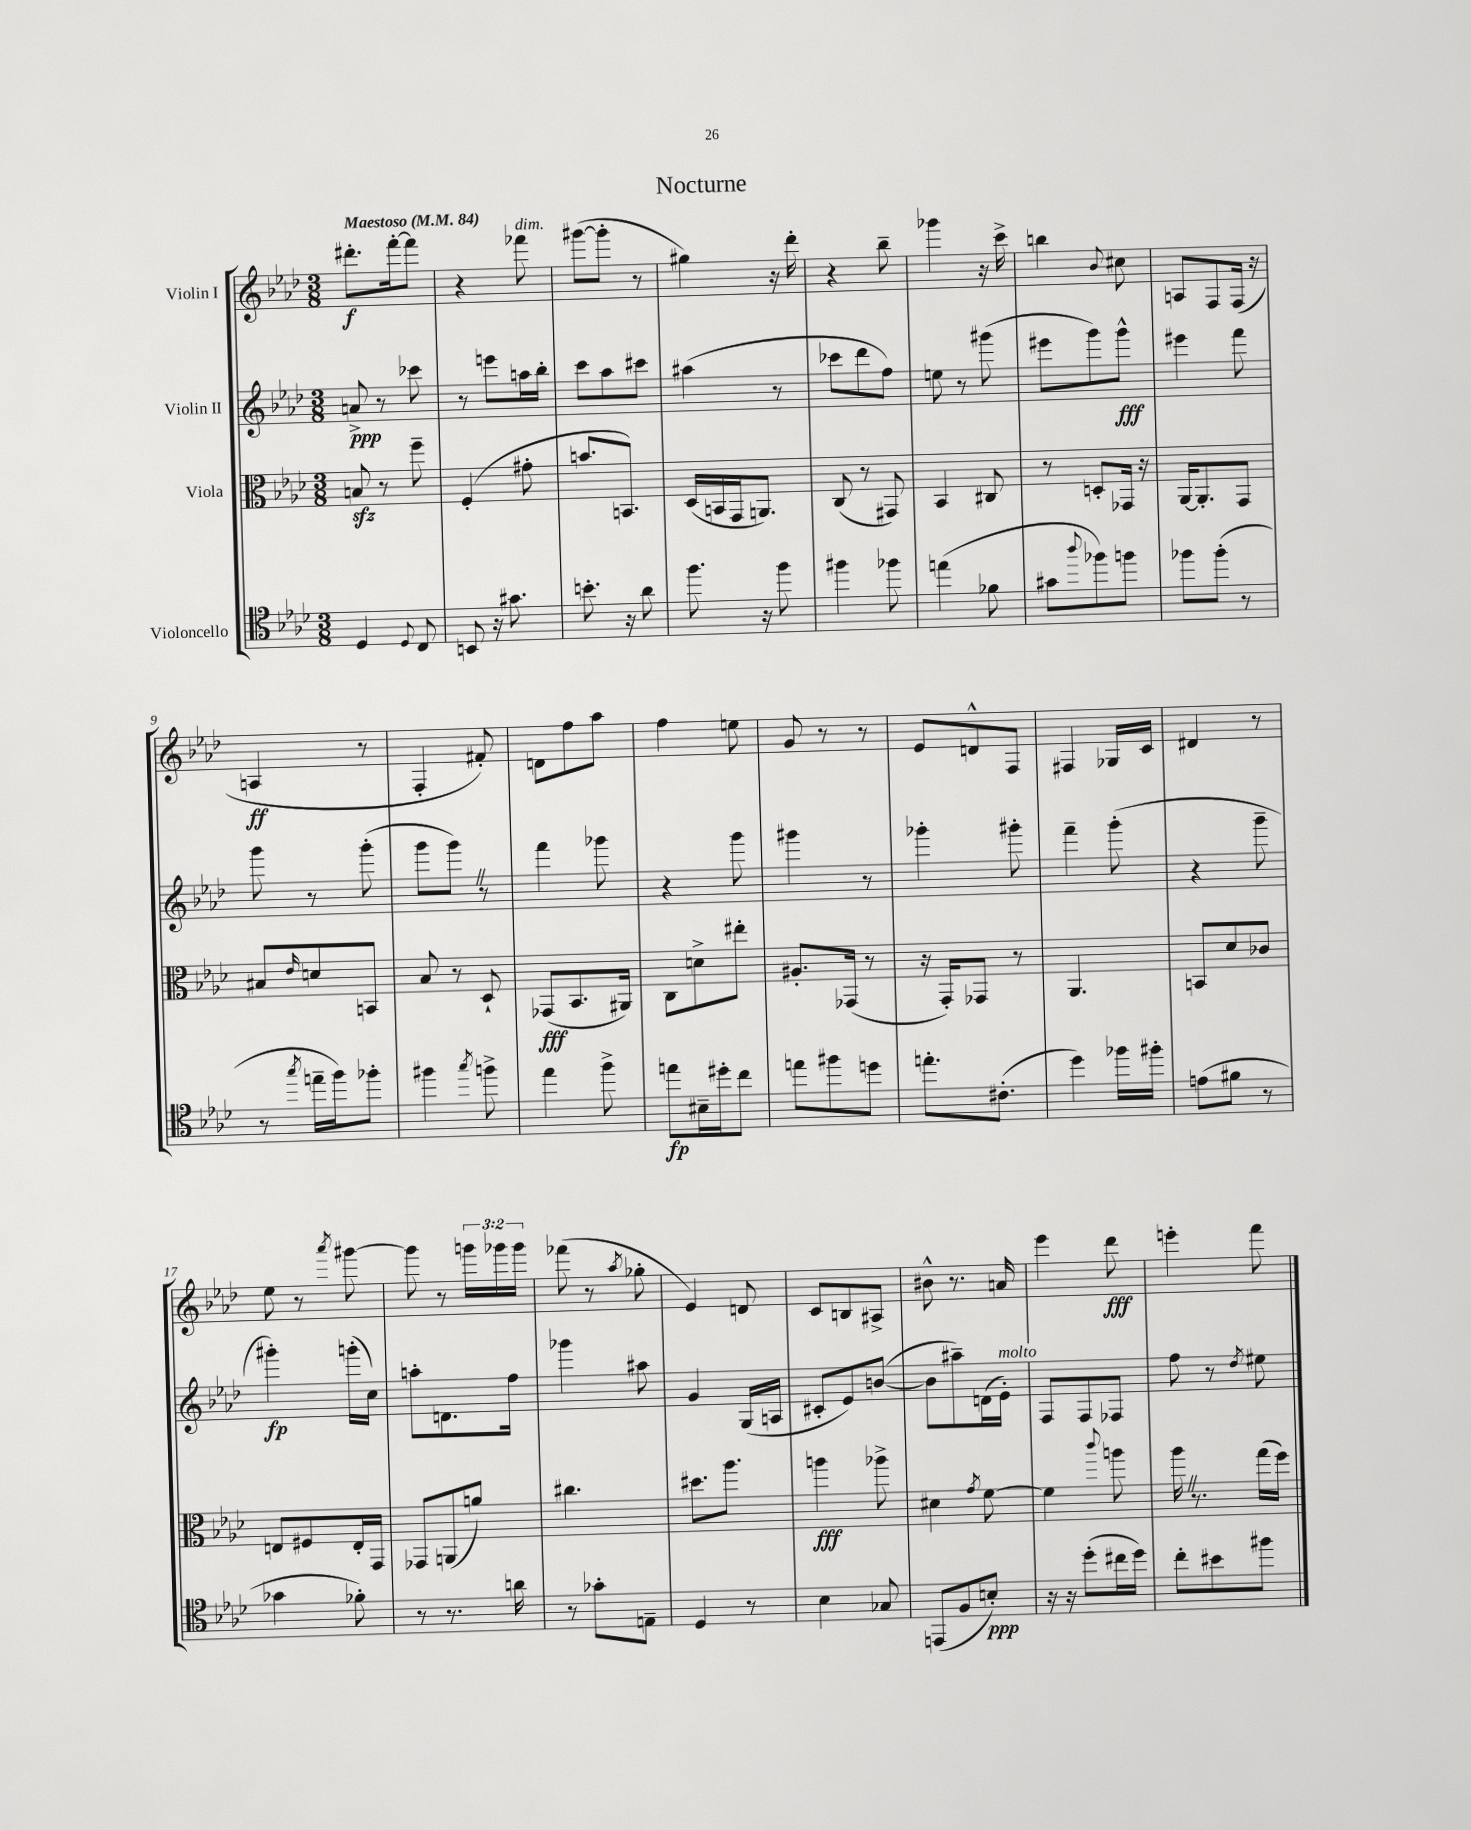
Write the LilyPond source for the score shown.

\header { title = "Nocturne" }
<<
\new StaffGroup <<
\new Staff = "s0" \with { instrumentName = "Violin I" } {
    \clef treble \key aes \major \numericTimeSignature \time 3/8 \override Staff.TupletNumber.text = #tuplet-number::calc-fraction-text \tempo "Maestoso" 4 = 84
    dis'''8.-.\f f'''16~-. f'''8 |
    r4 fes'''8^\markup { \italic "dim." } |
    gis'''8~( gis'''8-. r8 |
    gis''4) r16 des'''16-. |
    r4 bes''8-- |
    ges'''4 r16 c'''16-> |
    b''4 \appoggiatura { bes'8 } cis''8 |
    a8 f8 f16( r16 |
    a4\ff r8 |
    f4-. fis'8-.) |
    d'8 f''8 aes''8 |
    f''4 e''8 |
    g'8 r8 r8 |
    ees'8 d'8-^ f8 |
    fis4 ges16 c'16 |
    dis'4 r8 |
    ees''8 r8 \acciaccatura { aes'''8 } gis'''8~ |
    gis'''8 r8 \tuplet 3/2 { g'''16 ges'''16 ges'''16 } |
    fes'''8( r8 \acciaccatura { aes''8 } ges''8-. |
    ees'4) d'8 |
    c'8 b8 ais8-> |
    bis'8-^ r8. a'16 |
    ees'''4 des'''8\fff |
    e'''4-. f'''8 \bar "|." |
}
\new Staff = "s1" \with { instrumentName = "Violin II" } {
    \clef treble \key aes \major \numericTimeSignature \time 3/8
    a'8->\ppp r8 ces'''8 |
    r8 e'''8 a''16 bes''16-. |
    c'''8 aes''8 cis'''8 |
    ais''4( r8 |
    ces'''8 des'''8 f''8) |
    e''8 r8 gis'''8( |
    eis'''8 g'''8) g'''8-^\fff |
    eis'''4 f'''8 |
    g'''8 r8 g'''8-.( |
    g'''8 g'''8) \once \override BreathingSign.text = \markup { \musicglyph "scripts.caesura.straight" } \breathe r8 |
    f'''4 ges'''8 |
    r4 g'''8 |
    gis'''4 r8 |
    ges'''4-. gis'''8-. |
    f'''4-- g'''8-.( |
    r4 g'''8-- |
    gis'''4-.\fp) g'''16-.( c''16) |
    a''8-. d'8. f''16 |
    ges'''4 ais''8 |
    g'4 g16( a16 |
    cis'8-. ees'8) b'8~( |
    b'8 ais''8--) d'16( ees'16-.^\markup { \italic "molto" }) |
    f8 f8 fes8 |
    f''8 r8 \acciaccatura { des''8 } eis''8 \bar "|." |
}
\new Staff = "s2" \with { instrumentName = "Viola" } {
    \clef alto \key aes \major \numericTimeSignature \time 3/8
    b8\sfz r8 f''8-- |
    f4-.( gis'8-. |
    b'8. b,8.) |
    des16( b,16 g,16 a,8.) |
    c8( r8 gis,8) |
    bes,4 cis8 |
    r8 d8-. ges,16 r16 |
    aes,16~ aes,8.-. g,8 |
    bis8 \grace { ees'16 } d'8 b,8 |
    bes8 r8 des8-! |
    ges,8\fff( bes,8. ais,16) |
    c8 d'8-> eis''8-. |
    ais8.-. ges,16( r8 |
    r16 g,16-.) ges,8 r8 |
    aes,4. |
    b,8 des'8 ces'8 |
    e8 fis8 e16-. g,16 |
    ges,8 a,8( a'8) |
    cis''4. |
    dis''8. aes''8. |
    a''4\fff aes''8-> |
    dis'4 \acciaccatura { g'8 } f'8~ |
    f'4 \appoggiatura { c'''8 } a''8 |
    aes''16 \once \override BreathingSign.text = \markup { \musicglyph "scripts.caesura.straight" } \breathe r8. g''16( f''16) \bar "|." |
}
\new Staff = "s3" \with { instrumentName = "Violoncello" } {
    \clef tenor \key aes \major \numericTimeSignature \time 3/8
    des4 \appoggiatura { des8 } c8 |
    b,8 r16 gis'8. |
    b'8.-. r16 aes'8 |
    f''8. r16 f''8 |
    fis''4 fes''8 |
    e''4( fes'8 |
    gis'8 \appoggiatura { aes''8 } fes''8) f''8 |
    fes''8 fes''8-.( r8 |
    r8 \acciaccatura { g''8 } e''16-- f''16) fes''8-. |
    fis''4 \acciaccatura { g''8 } f''8-> |
    ees''4 f''8-> |
    e''8\fp bis16-- dis''16-. c''8 |
    e''8 fis''8 d''8 |
    e''8.-. cis'8.-.( |
    des''4) fes''16 fis''16-. |
    e'8( fis'8 r8 |
    ges'4 fes'8-.) |
    r8 r8. a'16 |
    r8 ges'8-. e8-- |
    des4 r8 |
    bes4 ges8 |
    e,8( f8 b8-.\ppp) |
    r16 r16 des''8-.( cis''16 des''16) |
    c''8-. bis'8 fis''8 \bar "|." |
}
>>
>>
